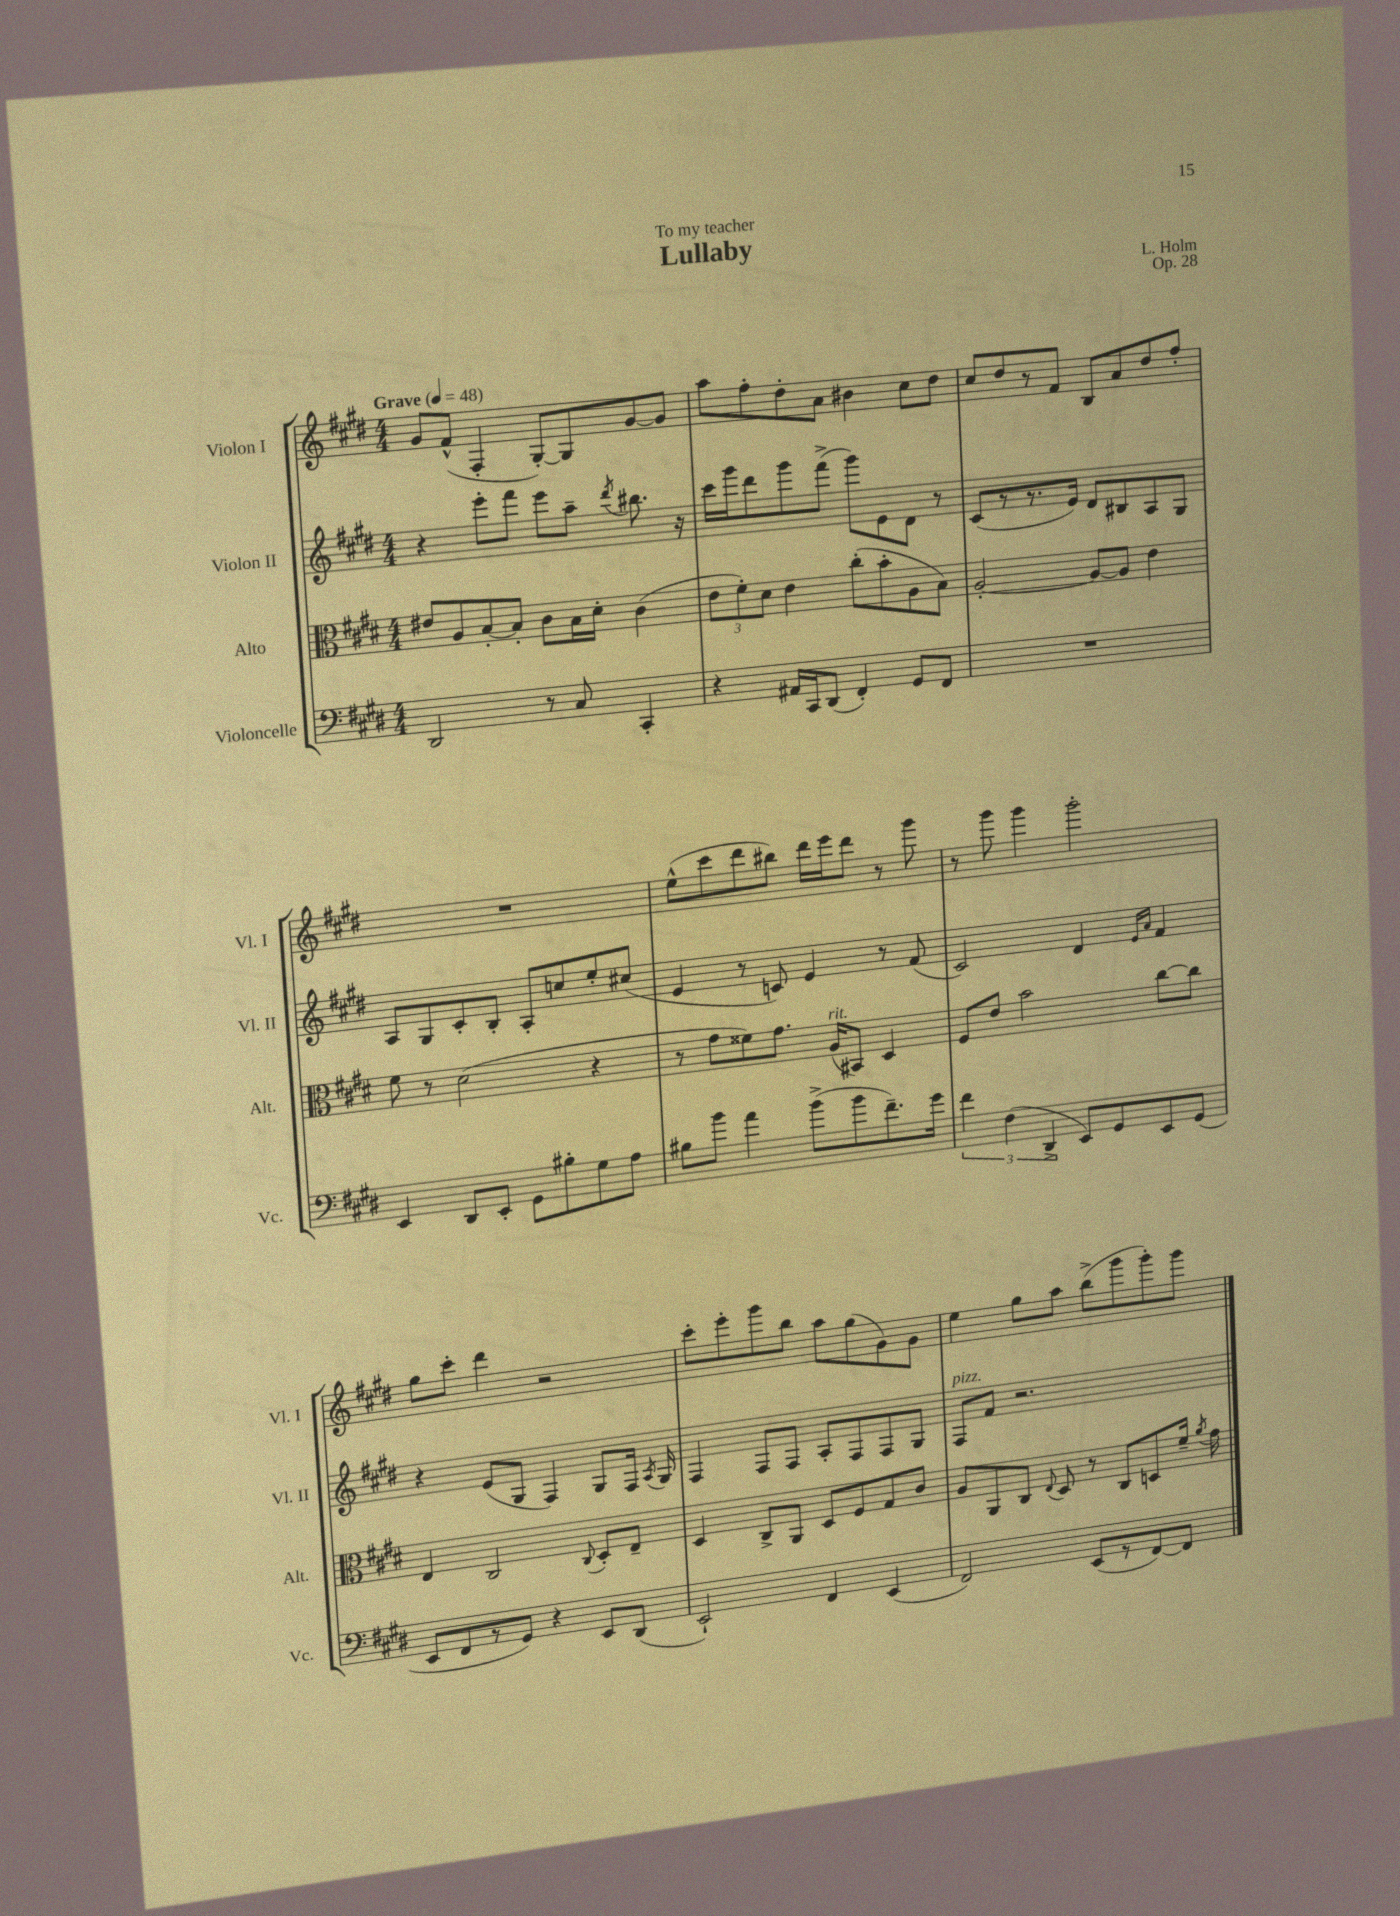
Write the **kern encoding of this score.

**kern	**kern	**kern	**kern
*part4	*part3	*part2	*part1
*staff4	*staff3	*staff2	*staff1
*I"Violoncelle	*I"Alto	*I"Violon II	*I"Violon I
*I'Vc.	*I'Alt.	*I'Vl. II	*I'Vl. I
*clefF4	*clefC3	*clefG2	*clefG2
*k[f#c#g#d#]	*k[f#c#g#d#]	*k[f#c#g#d#]	*k[f#c#g#d#]
*M4/4	*M4/4	*M4/4	*M4/4
*MM48	*MM48	*MM48	*MM48
=1	=1	=1	=1
!	!	!	!LO:TX:a:B:t=Grave
2DD#/	8e#X/L	4r	8g#/L
.	8A/	.	(8f#^^/J
.	[8B'/	8eee'\L	4F#'/
.	8B'/J]	8fff#\J	.
8r	8c#\L	8eee\L	[8G#'/L)
8C#/	16B\L	8aa~\J	8G#/]
.	16d#'\JJ	.	.
.	.	8qddd#/	.
4CC#'/	(4c#\	8.bb#X\	[8g#/
.	.	.	8g#/J]
.	.	16r	.
=2	=2	=2	=2
4r	12e\L	16ccc#\LL	8aa\L
.	.	16ggg#\J	.
.	12f#'\)	.	.
.	.	8ddd#\	8ff#'\
.	12d#\J	.	.
16AA#X/LL	4e\	8ggg#\	8dd#'\
16CC#/J	.	.	.
(8DD#/J	.	(8fff#^\J	8a\J
4FF#'/)	(8cc#'\L	8ggg#\L)	4b#X\
.	8b'\	8e\	.
8GG#/L	8A\	8d#\J	8cc#\L
8FF#/J	8B\J)	8r	8dd#\J
=3	=3	=3	=3
1r	[2A'/	(8c#/L	8cc#/L
.	.	8r	8dd#/
.	.	8.r	8r
.	.	.	8f#/J
.	.	16e/Jk)	.
.	8A/L_	8d#/L	8B/L
.	8A/J]	8B#X/	8a/
.	4e\	8A/	8dd#/
.	.	8G#/J	8ff#'/J
!!LO:LB:g=z
=4	=4	=4	=4
4EE/	8f#\	8A/L	1r
.	8r	8G#/	.
8DD#/L	(2d#\	8c#'/	.
8EE'/J	.	8B'/J	.
8GG#\L	.	8A'/L	.
8B#X'\	.	8ccn/	.
8G#\	4r	8ee'/	.
8A\J	.	(8cc#X/J	.
=5	=5	=5	=5
8B#X\L	8r	4e/	(8ee^^\L
8b\J	8g#\L	.	8ccc#\
4a\	8f##X\)	8r	8ddd#\
.	8.g#\J	8cn/)	8bb#X\J)
(8b^\L	.	4e/	16ddd#\LL
!	!LO:TX:a:i:t=rit.	!	!
.	(16A/KL	.	16eee\J
8b\	8BB#X/J)	.	8ddd#\J
8.f#~\)	4D#/	8r	8r
.	.	(8f#/	8ggg#\
16g#\Jk	.	.	.
=6	=6	=6	=6
6f#\	8F#/L	2c#/)	8r
.	8e/J	.	8ggg#\
(6F#\	.	.	.
.	2b\	.	4ggg#\
6DD#^/	.	.	.
8EE/L)	.	4d#/	2ggg#'\
8GG#/	.	.	.
.	.	16qqe/LL	.
.	.	16qqa/JJ	.
8EE/	[8cc#\L	4f#/	.
(8GG#/J	8cc#\J]	.	.
!!LO:LB:g=z
=7	=7	=7	=7
8EE/L	4E/	4r	8gg#\L
8FF#/	.	.	8ccc#'\J
8r	2C#/	(8e/L	4ddd#\
8GG#/J)	.	8G#/J	.
4r	.	4F#/)	2r
.	8qqC#/	.	.
8EE/L	8D#'/L	8G#/L	.
(8DD#/J	8E~/J	16F#/Jk	.
.	.	8qA/	.
.	.	16G#/	.
=8	=8	=8	=8
2EE`/)	4D#/	4F#/	8ccc#'\L
.	.	.	8eee'\
.	8C#^/L	8F#/L	8ggg#\
.	8AA/J	8F#/J	8bb\J
4FF#/	8D#/L	8A'/L	8aa\L
.	8F#/	8F#/	(8gg#\
(4EE/	8G#/	8F#/	8g#\)
.	8c#/J	8G#/J	8g#\J
=9	=9	=9	=9
!	!	!LO:TX:a:i:t=pizz.	!
2FF#/)	8A/L	8F#/L	4ee\
.	8AA/	8f#/J	.
.	8C#/J	2.r	8gg#\L
.	8qqE/	.	.
.	8D#/	.	8aa\J
(8EE/L	8r	.	(8bb^\L
8r	8C#/L	.	8ggg#\
[8FF#/)	8Dn/	.	8ggg#'\)
8FF#/J]	16f#~/Jk	.	8ggg#\J
.	8qa/	.	.
.	16g#\	.	.
==	==	==	==
*-	*-	*-	*-
